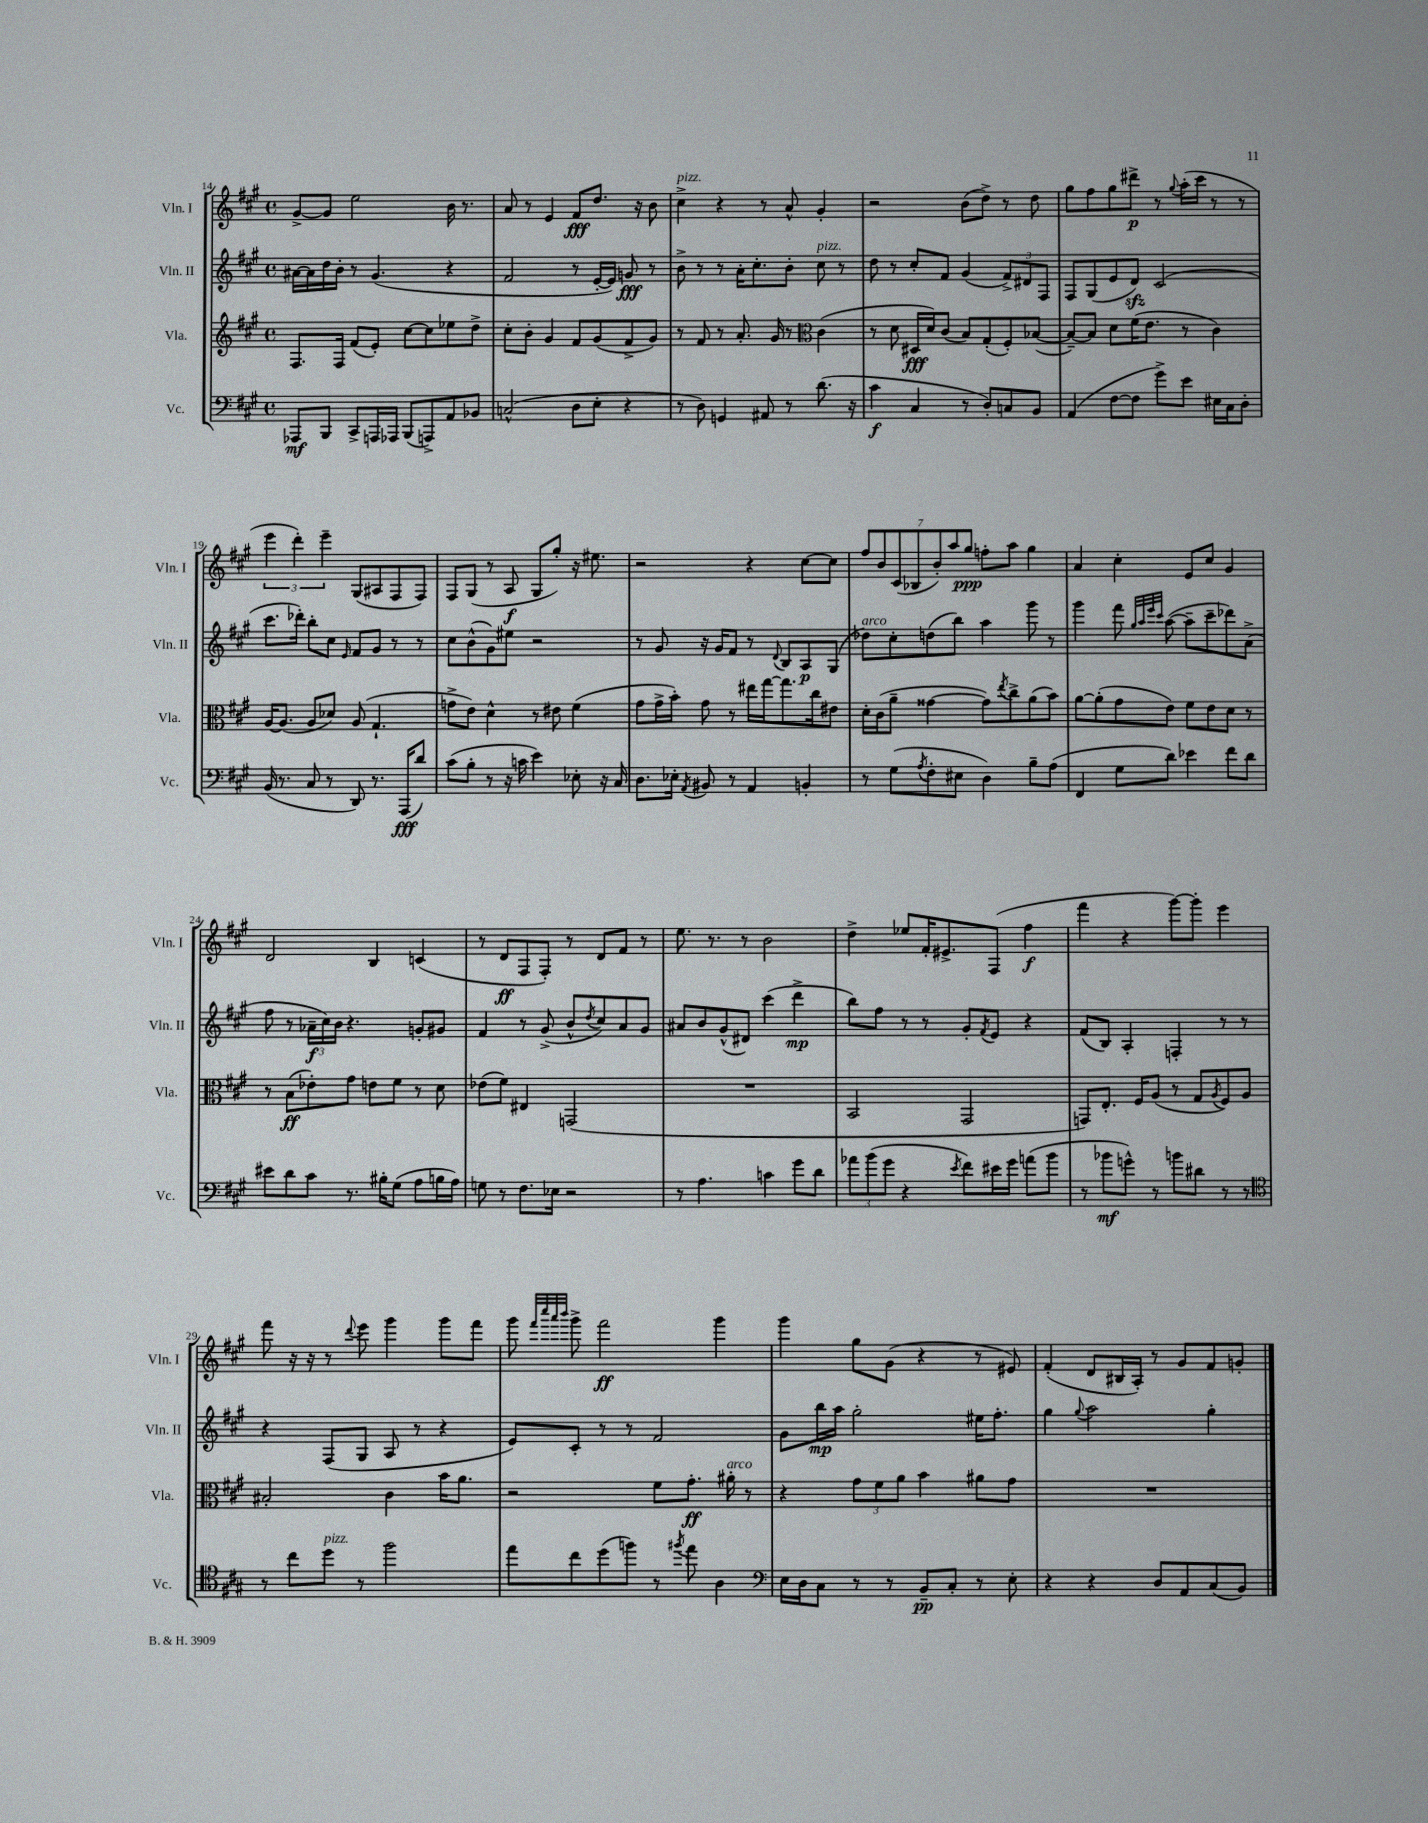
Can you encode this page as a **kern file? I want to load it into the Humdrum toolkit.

**kern	**dynam	**kern	**dynam	**kern	**dynam	**kern	**dynam
*part4	*part4	*part3	*part3	*part2	*part2	*part1	*part1
*staff4	*staff4	*staff3	*staff3	*staff2	*staff2	*staff1	*staff1
*I"Vc.	*	*I"Vla.	*	*I"Vln. II	*	*I"Vln. I	*
*I'Vc.	*	*I'Vla.	*	*I'Vln. II	*	*I'Vln. I	*
*clefF4	*	*clefG2	*	*clefG2	*	*clefG2	*
*k[f#c#g#]	*	*k[f#c#g#]	*	*k[f#c#g#]	*	*k[f#c#g#]	*
*M4/4	*	*M4/4	*	*M4/4	*	*M4/4	*
*met(c)	*	*met(c)	*	*met(c)	*	*met(c)	*
=14	=14	=14	=14	=14	=14	=14	=14
8AAA-X/L	mf	8.F#/L	.	[16a#X\LL	.	[8g#^/L	.
.	.	.	.	16a#\]	.	.	.
8BBB/J	.	.	.	16dd\	.	8g#/J]	.
.	.	16F#/Jk	.	16b'\JJ	.	.	.
8CC#^/L	.	(8f#/L	.	8r	.	2ee\	.
16AAAn/L	.	8e'/J)	.	(4.g#/	.	.	.
16AAA-X/JJ	.	.	.	.	.	.	.
(8BBB/L	.	[8cc#\L	.	.	.	.	.
8AAAn^/)	.	8cc#\]	.	.	.	.	.
8AA/	.	8ee-X\	.	4r	.	16b\	.
.	.	.	.	.	.	8.r	.
8BB-X/J	.	8dd^\J	.	.	.	.	.
=15	=15	=15	=15	=15	=15	=15	=15
(2Cn^^/	.	8cc#'\L	.	2f#/	.	8a/	.
.	.	8b'\J	.	.	.	8r	.
.	.	4g#/	.	.	.	4e/	.
8D\L	.	8f#/L	.	8r	.	8f#/L	fff
8E'\J	.	(8g#/	.	[16e'/LL	.	8.dd/J	.
.	.	.	.	16e/JJ])	.	.	.
4r	.	8f#^/	.	8gn/	fff	.	.
.	.	.	.	.	.	16r	.
.	.	8g#/J)	.	8r	.	8b\	.
=16	=16	=16	=16	=16	=16	=16	=16
!	!	!	!	!	!	!LO:TX:a:i:t=pizz.	!
8r	.	8r	.	8b^\	.	4cc#^\	.
8D\)	.	8f#/	.	8r	.	.	.
4GGn/	.	8r	.	8r	.	4r	.
.	.	8.a'/	.	16a'\KL	.	.	.
.	.	.	.	8.cc#'\	.	.	.
8AA#X/	.	.	.	.	.	8r	.
.	.	16g#/	.	.	.	.	.
8r	.	8r	.	8b'\J	.	8a^^/	.
*	*	*clefC3	*	*	*	*	*
!	!	!	!	!LO:TX:a:i:t=pizz.	!	!	!
(8.d\	.	(4c#\	.	8cc#\	.	4g#'/	.
.	.	.	.	8r	.	.	.
16r	.	.	.	.	.	.	.
=17	=17	=17	=17	=17	=17	=17	=17
4c#\	f	8r	.	8dd\	.	2r	.
.	.	8d\	.	8r	.	.	.
4C#/	.	16D#X/LL	fff	8cc#'/L	.	.	.
.	.	16d/J)	.	.	.	.	.
.	.	(8c#/J	.	8f#/J	.	.	.
8r	.	8B/L)	.	(4g#/	.	(8b\L	.
8D'/L)	.	(8G#'/	.	.	.	8dd^\J)	.
8Cn/	.	8F#'/)	.	12f#^/L)	.	8r	.
.	.	.	.	12d#X/	.	.	.
8BB/J	.	([8B-X/J	.	.	.	8dd\	.
.	.	.	.	12F#/J	.	.	.
=18	=18	=18	=18	=18	=18	=18	=18
(4AA/	.	8B-~/L_)	.	8F#/L	.	8gg#\L	.
.	.	8B-/J]	.	(8G#/	.	8ff#\	.
[8F#\L	.	8d\L	.	8e/	.	8gg#\	.
8F#\J]	.	(16f#\K	.	8dzz/J)	.	8ddd#X^\J	p
.	.	8.e\J	.	.	.	.	.
8g#^\L)	.	.	.	(2c#/	.	8r	.
.	.	.	.	.	.	8qqgg#/	.
8e\J	.	8r	.	.	.	(16aa'\LL	.
.	.	.	.	.	.	16ccc#\JJ	.
16E#X\LL	.	4c#\)	.	.	.	8r	.
16C#\J	.	.	.	.	.	.	.
8D'\J	.	.	.	.	.	8r	.
!!LO:LB:g=z
=19	=19	=19	=19	=19	=19	=19	=19
(16BB/	.	[16A/KL	.	8.ccc#\L	.	6eee\	.
8.r	.	(8.A/J]	.	.	.	.	.
.	.	.	.	.	.	6ddd'\)	.
.	.	.	.	16ddd-X'\Jk)	.	.	.
8C#/	.	8A/L	.	8bb'\L	.	.	.
.	.	.	.	.	.	6eee~\	.
8r	.	8d-X/J)	.	8cc#\J	.	.	.
.	.	.	.	16qqe/	.	.	.
8DD/)	.	(8A/	.	8f#/L	.	(8G#/L	.
8.r	.	4.G#`/	.	8g#/J	.	8A#X/	.
.	.	.	.	8r	.	8F#/	.
(16AAA/KL	fff	.	.	.	.	.	.
8d/J)	.	.	.	8r	.	8F#/J)	.
=20	=20	=20	=20	=20	=20	=20	=20
(8c#\L	.	8gn^\L	.	8cc#\L	.	8F#/L	.
8B'\J	.	8e\J)	.	(8b^^\	.	(8G#/J	.
8r	.	4d^^\	.	8g#\)	.	8r	.
16r	.	.	.	8ee#X\J	.	8A/	f
16cn\	.	.	.	.	.	.	.
4e\)	.	8r	.	2r	.	8G#/L	.
.	.	8e#X\	.	.	.	8gg#'/J)	.
8E-X'\	.	(4f#\	.	.	.	16r	.
.	.	.	.	.	.	8.ee#X\	.
16r	.	.	.	.	.	.	.
16C#/	.	.	.	.	.	.	.
=21	=21	=21	=21	=21	=21	=21	=21
8.D\L	.	8g#\L	.	8r	.	2r	.
.	.	16g#^\L	.	8g#/	.	.	.
16E-X'\Jk	.	16b'\JJ)	.	.	.	.	.
8qAA/	.	.	.	.	.	.	.
8BB#X/	.	8g#\	.	16r	.	.	.
.	.	.	.	16g#/KL	.	.	.
8r	.	8r	.	8f#/J	.	.	.
4AA/	.	16ee#X\LL	.	8r	.	4r	.
.	.	[16gg#\J	.	.	.	.	.
.	.	.	.	8qqd/	.	.	.
.	.	8.gg#\]	.	8B/L	.	.	.
4BBn'/	.	.	.	8A/	p	[8cc#\L	.
.	.	16cc#\k	.	.	.	.	.
.	.	8e#X\J	.	(8G#/J	.	8cc#\J]	.
=22	=22	=22	=22	=22	=22	=22	=22
!	!	!	!	!LO:TX:a:i:t=arco	!	!	!
8r	.	16d'\LL	.	8dd-X\L)	.	14ff#/L	.
.	.	(16c#\J	.	.	.	.	.
.	.	.	.	.	.	14b/	.
(8G#\L	.	8a~\J	.	8cc#'\	.	.	.
.	.	.	.	.	.	(14c#/	.
.	.	.	.	.	.	14B-X/	.
8qA/	.	.	.	.	.	.	.
8F#'\	.	[4g##X\	.	(8ddn\	.	.	.
.	.	.	.	.	.	14b'/)	.
.	.	.	.	.	.	14aa/	.
8E#X\J	.	.	.	8bb\J)	.	.	.
.	.	.	.	.	.	14gg#/J	ppp
4D\)	.	8g##\L])	.	4aa\	.	8ffn'\L	.
.	.	8qee/	.	.	.	.	.
.	.	8cc#^\	.	.	.	8aa\J	.
8B~\L	.	(8a\	.	8ggg#\	.	4gg#\	.
(8A\J	.	8b\J)	.	8r	.	.	.
=23	=23	=23	=23	=23	=23	=23	=23
4FF#/	.	[8a\L	.	4ggg#\	.	4a/	.
.	.	(8a'\]	.	.	.	.	.
8G#\L	.	8g#\	.	8fff#\	.	4cc#'\	.
.	.	.	.	32qqgg#/LLL	.	.	.
.	.	.	.	32qqaa/	.	.	.
.	.	.	.	32qqeee/	.	.	.
.	.	.	.	32qqccc#/JJJ	.	.	.
8d\J)	.	8e\J)	.	([8aa\	.	.	.
4e-X\	.	8f#\L	.	8aa~\L]	.	8e/L	.
.	.	8e\	.	8ccc#~\	.	8cc#/J	.
8f#\L	.	8d\J	.	8ddd-X\)	.	4g#/	.
8d\J	.	8r	.	(8a^\J	.	.	.
!!LO:LB:g=z
=24	=24	=24	=24	=24	=24	=24	=24
8e#X\L	.	8r	.	8ff#\	.	2d/	.
8d\	.	(8B\L	ff	8r	.	.	.
8c#\J	.	8e-X'\)	.	24a-X~\LL	f	.	.
.	.	.	.	24cc#\)	.	.	.
.	.	.	.	24b\JJ	.	.	.
8.r	.	8g#\J	.	4.r	.	.	.
.	.	8en\L	.	.	.	4B/	.
16B#X'\KL	.	.	.	.	.	.	.
(8G#\J	.	8f#\J	.	.	.	.	.
8A\L	.	8r	.	8gn'/L	.	(4cn/	.
16Bn\L	.	8d\	.	8g#X/J	.	.	.
16A\JJ)	.	.	.	.	.	.	.
=25	=25	=25	=25	=25	=25	=25	=25
8Gn\	.	(8e-X\L	.	4f#/	.	8r	.
8r	.	8f#\J)	.	.	.	8d/L	ff
8.F#\L	.	4E#X/	.	8r	.	8F#/	.
.	.	.	.	(8g#^/	.	8F#'/J)	.
16E-X\Jk	.	.	.	.	.	.	.
2r	.	(2GGn/	.	8b^^/L	.	8r	.
.	.	.	.	8qdd/	.	.	.
.	.	.	.	8cc#/)	.	8d/L	.
.	.	.	.	8a/	.	8f#/J	.
.	.	.	.	8g#/J	.	8r	.
=26	=26	=26	=26	=26	=26	=26	=26
8r	.	1r	.	8a#X/L	.	8.ee\	.
4.A\	.	.	.	8b/	.	.	.
.	.	.	.	.	.	8.r	.
.	.	.	.	(8g#^^/	.	.	.
.	.	.	.	8d#X/J)	.	8r	.
4cn\	.	.	.	(4ccc#\	.	2b\	.
8g#\L	.	.	.	4ddd^\	mp	.	.
8d\J	.	.	.	.	.	.	.
=27	=27	=27	=27	=27	=27	=27	=27
12a-X\L	.	2BB/	.	8bb\L)	.	4dd^\	.
(12b\	.	.	.	.	.	.	.
.	.	.	.	8ff#\J	.	.	.
12g#\J	.	.	.	.	.	.	.
4r	.	.	.	8r	.	8ee-X/L	.
.	.	.	.	8r	.	16f#'/K	.
.	.	.	.	.	.	8.e#X^/	.
8qe/	.	.	.	.	.	.	.
8f#\L)	.	2GG#/	.	8g#'/L	.	.	.
.	.	.	.	8qf#/	.	.	.
16e#X\L	.	.	.	8e/J	.	(8F#/J	.
16g#\JJ	.	.	.	.	.	.	.
(8an\L	.	.	.	4r	.	4ff#\	f
8b\J	.	.	.	.	.	.	.
=28	=28	=28	=28	=28	=28	=28	=28
8r	.	8GGn/L)	.	(8f#/L	.	4fff#\	.
8b-X\L	mf	8.E'/J	.	8B/J)	.	.	.
8gn^^\J)	.	.	.	4A'/	.	4r	.
.	.	16F#/KL	.	.	.	.	.
8r	.	(8A/J	.	.	.	.	.
8bn\L	.	8r	.	4Fn'/	.	[8ggg#\L)	.
8d#X\J	.	8G#/L	.	.	.	8ggg#'\J]	.
.	.	8qA/	.	.	.	.	.
8r	.	8F#/)	.	8r	.	4eee\	.
8r	.	8A/J	.	8r	.	.	.
!!LO:LB:g=z
=29	=29	=29	=29	=29	=29	=29	=29
*clefC4	*	*	*	*	*	*	*
8r	.	2B#X'/	.	4r	.	8fff#\	.
8cc#\L	.	.	.	.	.	16r	.
.	.	.	.	.	.	16r	.
!LO:TX:a:i:t=pizz.	!	!	!	!	!	!	!
8dd\J	.	.	.	(8F#/L	.	8r	.
.	.	.	.	.	.	8qqddd/	.
8r	.	.	.	8G#/J	.	8eee\	.
2ff#\	.	4c#\	.	8A/	.	4ggg#\	.
.	.	.	.	8r	.	.	.
.	.	16b\KL	.	4r	.	8ggg#\L	.
.	.	8.a\J	.	.	.	.	.
.	.	.	.	.	.	8fff#\J	.
=30	=30	=30	=30	=30	=30	=30	=30
8ee\L	.	2r	.	8e/L)	.	8ggg#\	.
.	.	.	.	.	.	32qqfff#/LLL	.
.	.	.	.	.	.	32qqcccc#/	.
.	.	.	.	.	.	32qqaaa/	.
.	.	.	.	.	.	32qqbbb/JJJ	.
8cc#\	.	.	.	8c#'/J	.	8ggg#^\	.
(8dd\	.	.	.	8r	.	2fff#\	ff
8ffn\J)	.	.	.	8r	.	.	.
8r	.	8f#\L	.	2f#/	.	.	.
8qff#X/	.	.	.	.	.	.	.
8ee\	.	8.g#'\J	ff	.	.	.	.
4A\	.	.	.	.	.	4ggg#\	.
!	!	!LO:TX:a:i:t=arco	!	!	!	!	!
.	.	16a#X'\	.	.	.	.	.
.	.	8r	.	.	.	.	.
=31	=31	=31	=31	=31	=31	=31	=31
*clefF4	*	*	*	*	*	*	*
16E\LL	.	4r	.	8g#\L	.	4ggg#\	.
16D\J	.	.	.	.	.	.	.
8C#\J	.	.	.	16bb\L	mp	.	.
.	.	.	.	16aa\JJ	.	.	.
8r	.	12g#\L	.	2gg#'\	.	8gg#\L	.
.	.	12f#\	.	.	.	.	.
8r	.	.	.	.	.	(8g#\J	.
.	.	12a\J	.	.	.	.	.
8BB~/L	pp	4b\	.	.	.	4r	.
8C#'/J	.	.	.	.	.	.	.
8r	.	8a#X\L	.	16ee#X\KL	.	8r	.
.	.	.	.	8.ff#'\J	.	.	.
8E'\	.	8g#\J	.	.	.	8e#X/)	.
=32	=32	=32	=32	=32	=32	=32	=32
4r	.	1r	.	4gg#\	.	(4f#'/	.
.	.	.	.	8qqgg#/	.	.	.
4r	.	.	.	2aa\	.	8d/L	.
.	.	.	.	.	.	16B#X/L	.
.	.	.	.	.	.	16A'/JJ)	.
8D/L	.	.	.	.	.	8r	.
8AA/	.	.	.	.	.	8g#/L	.
(8C#/	.	.	.	4gg#'\	.	8f#/	.
8BB/J)	.	.	.	.	.	8gn'/J	.
==	==	==	==	==	==	==	==
*-	*-	*-	*-	*-	*-	*-	*-
